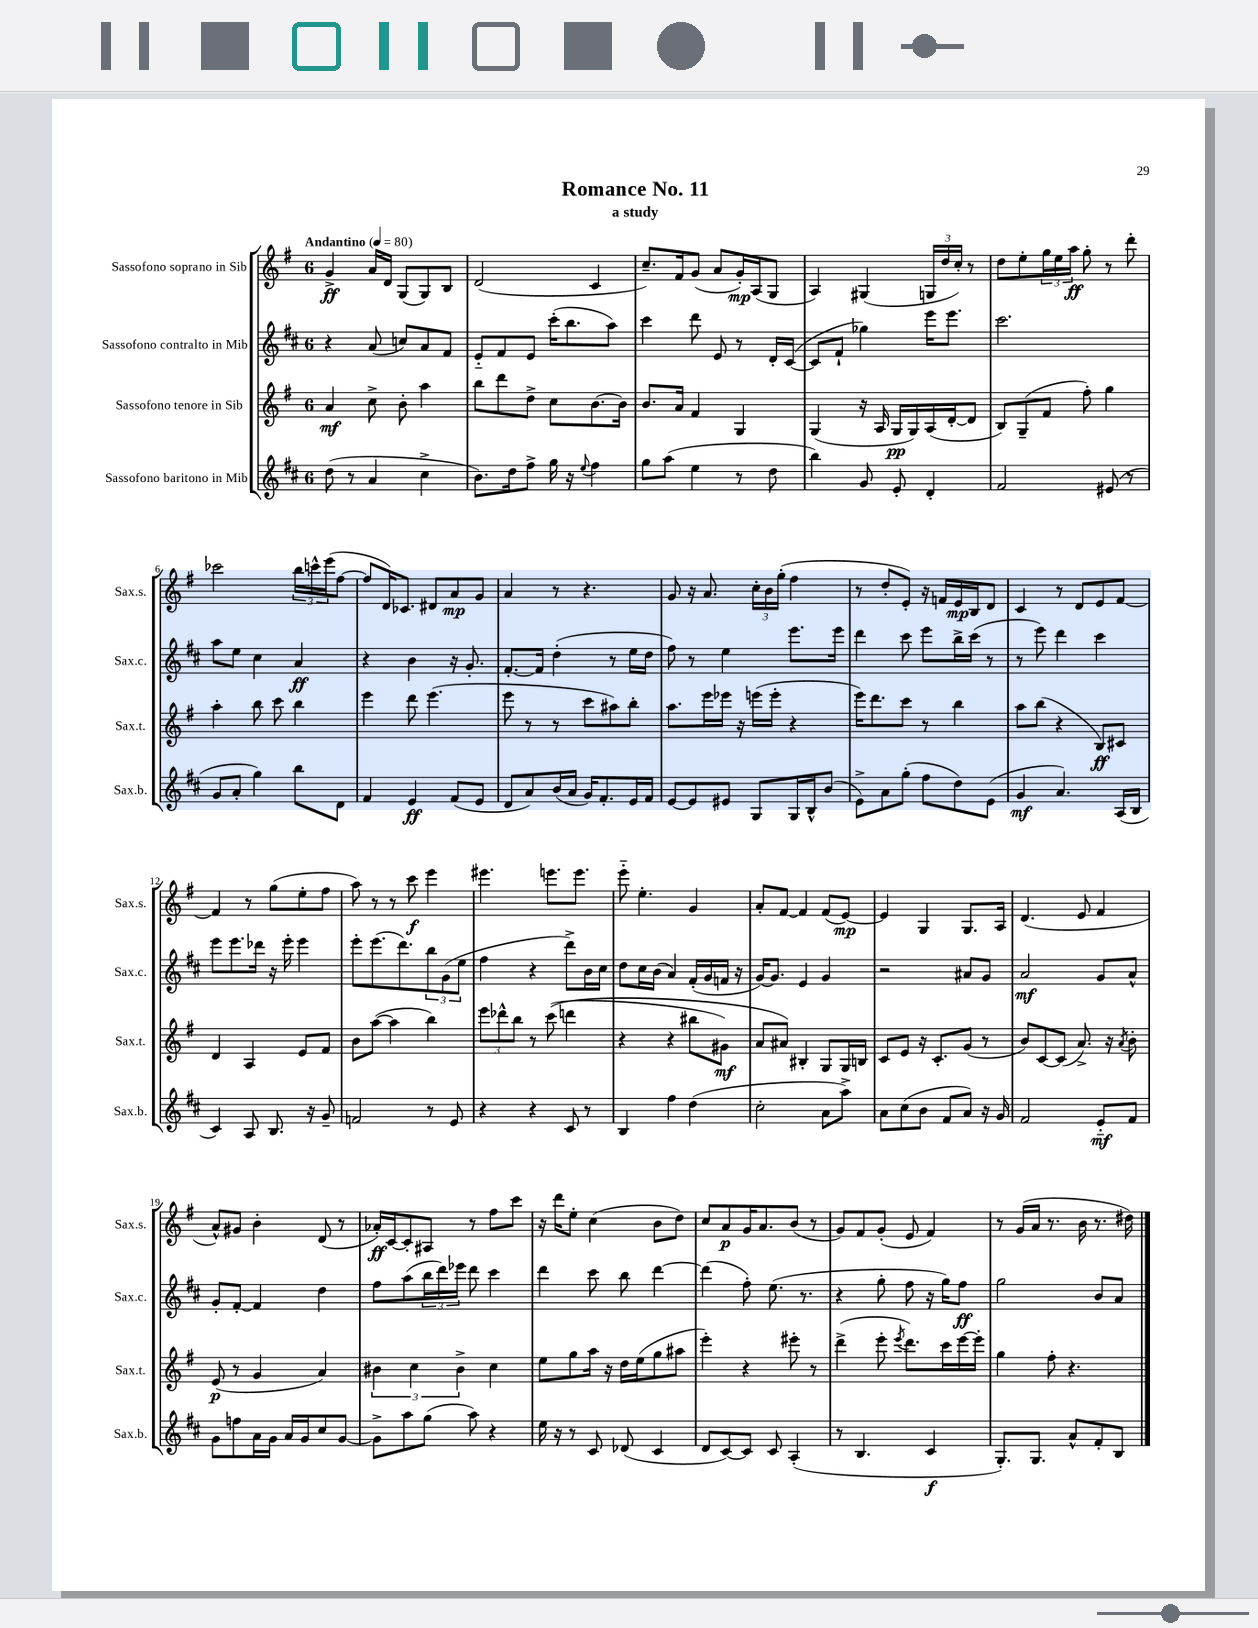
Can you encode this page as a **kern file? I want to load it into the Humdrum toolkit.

**kern	**kern	**kern	**kern
*staff4	*staff3	*staff2	*staff1
*clefG2	*clefG2	*clefG2	*clefG2
*k[f#c#]	*k[f#]	*k[f#c#]	*k[f#]
*M6/8	*M6/8	*M6/8	*M6/8
*MM80	*MM80	*MM80	*MM80
(8dd	4a	4r	4g^
8r	.	.	.
4a	8cc^	(8a	16a
.	.	.	16d
.	8b'	8cc)	(8G
4cc#^	4aa	8a	8G)
.	.	8f#	8B
=	=	=	=
8.b)	8bb	8e'~	(2d
.	8ddd	8f#	.
16dd	.	.	.
8ff#^	8dd^	8e	.
16gg	8cc	(16ccc#'	.
16r	.	8.bb	.
8qqee	.	.	.
4ff#	[8.b	.	4c
.	.	8aa)	.
.	16b]	.	.
=	=	=	=
8gg	8.b	4ccc#	8.cc~)
(8aa	.	.	.
.	16a	.	16f#
4ee	4f#	8ddd	(8g
.	.	8e	8a
8r	4G	8r	16g')
.	.	.	(16A
8dd	.	16d'	8G
.	.	([16c#	.
=	=	=	=
4bb)	(4G	8c#]	4A)
.	.	8f#`	.
8g	16r	4gg-)	(4G#
.	16A	.	.
8e'	16G	.	.
.	16G)	.	.
4d'	(16A	16eee	24G
.	.	.	24dd
.	[16d'	8.eee	.
.	.	.	24cc')
.	8d]	.	8r
=	=	=	=
2f#	8B)	2.ccc#	8dd
.	(8G~	.	8ee'
.	8f#	.	24gg
.	.	.	24ee
.	.	.	24aa
.	8ff#')	.	8gg'
(8e#	4gg	.	8r
8r	.	.	8ddd'
=	=	=	=
8g	4aa'	8aa	2ccc-
8a'	.	8ee	.
4gg)	8bb	4cc#	.
.	8ccc	.	.
8bb	4bb	4a	24bb
.	.	.	24ccc^^
.	.	.	(24eee
8d	.	.	[8ff#
=	=	=	=
4f#	4eee	4r	8ff#]
.	.	.	16d)
.	.	.	8.c-
4e	8ddd	4b	.
.	(4.eee	.	8d#
(8f#	.	16r	8a
.	.	8.g'	.
8e	.	.	8g
=	=	=	=
8d	8eee	[8.f#'	4a
8a)	8r	.	.
.	.	16f#]	.
(16b	8r	(4dd'	8r
16a	.	.	.
16g)	8ccc	.	4.r
8.f#'	.	.	.
.	8aa#)	8r	.
16e	8bb'	16ee	.
16f#	.	16dd	.
=	=	=	=
[8e	8.aa	8ff#)	8g
8e]	.	8r	16r
.	16eee	.	8.a
8e#	16eee-	4ee	.
.	16r	.	.
8G	(16eee	.	24cc'
.	.	.	24b
.	16eee'	.	.
.	.	.	(24gg'
16G	4r	8.eee	4ff#
16B^^	.	.	.
(8b	.	.	.
.	.	16eee	.
=	=	=	=
8e^)	16eee)	4ddd	8r
.	8.ddd	.	.
8a	.	.	8dd'
(8gg'	8ccc	8ccc#	8e')
8ff#	8r	8eee	16r
.	.	.	16f
8dd)	4bb	16bb^	16e
.	.	(16ccc#	16B
(8e	.	8r	8d
=	=	=	=
4g	8aa	8r	4c
.	(8bb	8eee)	.
4.a)	4r	4ddd	8r
.	.	.	8d
.	8B)	4ccc#	8e
(16A	8c#	.	[8f#
16B	.	.	.
=	=	=	=
4c#)	4d	8eee	4f#]
.	.	8.eee	.
8A	4A	.	8r
.	.	16ddd-	.
8.B	.	16r	(8gg
.	.	16eee'	.
.	8e	4eee	8ee'
16r	.	.	.
8g~	8f#	.	8ff#
=	=	=	=
2f	8b	8eee'	8aa)
.	([8aa	(8.eee	8r
.	4aa]	.	8r
.	.	8.ddd)	.
.	.	.	8ccc
8r	4bb)	12bb	4eee
.	.	(12g	.
8e	.	.	.
.	.	12ee	.
=	=	=	=
4r	12eee	4ff#	4.eee#
.	12ddd-^^	.	.
.	12bb	.	.
4r	8r	4r	.
.	&((8ccc	.	8.eee
8c#	4ddd	8ddd^)	.
.	.	.	8.eee
8r	.	16b	.
.	.	16cc#	.
=	=	=	=
4B	4r	8dd	8eee'~
.	.	16cc#	4.ee'
.	.	(16b	.
4ff#	4r	4a)	.
(4dd	8bb#	(16f#'	4g
.	.	16g	.
.	8g#)	16f	.
.	.	16r	.
=	=	=	=
2cc#'	8a	[16g)	8a'
.	.	8.g]	.
.	8a#&)	.	[8f#
.	4B#'	4e	4f#]
8a	8G	4g	(8f#
8aa^)	16G	.	[8e)
.	16B	.	.
=	=	=	=
8a	8c	2r	4e]
(8cc#	8e	.	.
8b	16r	.	4G
.	8.c'	.	.
8f#	.	.	.
8a)	(8g	8a#	8.G
16r	8r	8g	.
16g	.	.	16A
=	=	=	=
2f#	8b)	2a	(4.d
.	[8c	.	.
.	(8c]	.	.
.	8.a^)	.	8e
8e'~	.	8g	4f#
.	16r	.	.
.	8qa	.	.
8f#	8b'	8a^^	.
=	=	=	=
8g	(8e	8g'	8a^^)
8ff	8r	[8f#'	8g#
16a	4g	4f#]	4b'
16g	.	.	.
16a	.	.	.
16g	.	.	.
8cc#	4a)	4dd	(8d
[8g	.	.	8r
=	=	=	=
8g^]	6b#	8ff#	16a-')
.	.	.	[16c
8aa	.	(8aa	8c']
.	6cc	.	.
(8gg	.	24bb	8A#
.	.	24ddd)	.
.	6b#^	24eee-	.
8aa)	.	8ddd	8r
4r	4cc	4ccc#	8ff#
.	.	.	8ccc
=	=	=	=
16ee	8ee	4ddd	16r
16r	.	.	16ddd
8r	8gg	.	8ee'
8c#	16aa	8ccc#	(4cc
.	16r	.	.
(8d-	16dd	8bb	.
.	(16ee	.	.
4c#	8gg	[4ddd	8b
.	8aa#	.	8dd)
=	=	=	=
8d	4eee')	(4ddd]	8cc
[8c#)	.	.	8a
8c#]	4r	8ff#')	16g
.	.	.	8.a
8c#	.	(8.ee	.
(4A'	8eee#'	.	(8b
.	.	8.r	.
.	8r	.	8r
=	=	=	=
8r	(4ddd^	4r	8g)
4.B	.	.	8f#
.	8eee'	8gg'	(8g'
.	8qeee	.	.
.	8.ddd)	8ff#	8e
4c#	.	16r	4f#)
.	16ccc	16gg)	.
.	[16eee	8ff#	.
.	16eee']	.	.
=	=	=	=
8.G')	4gg	2gg	8r
.	.	.	(16g
8.G	.	.	16a
.	8ff#'	.	8.r
8a^^	4.r	.	.
.	.	.	16b
8f#'	.	8b	8.r
8B	.	8a	.
.	.	.	16dd#)
==	==	==	==
*-	*-	*-	*-
